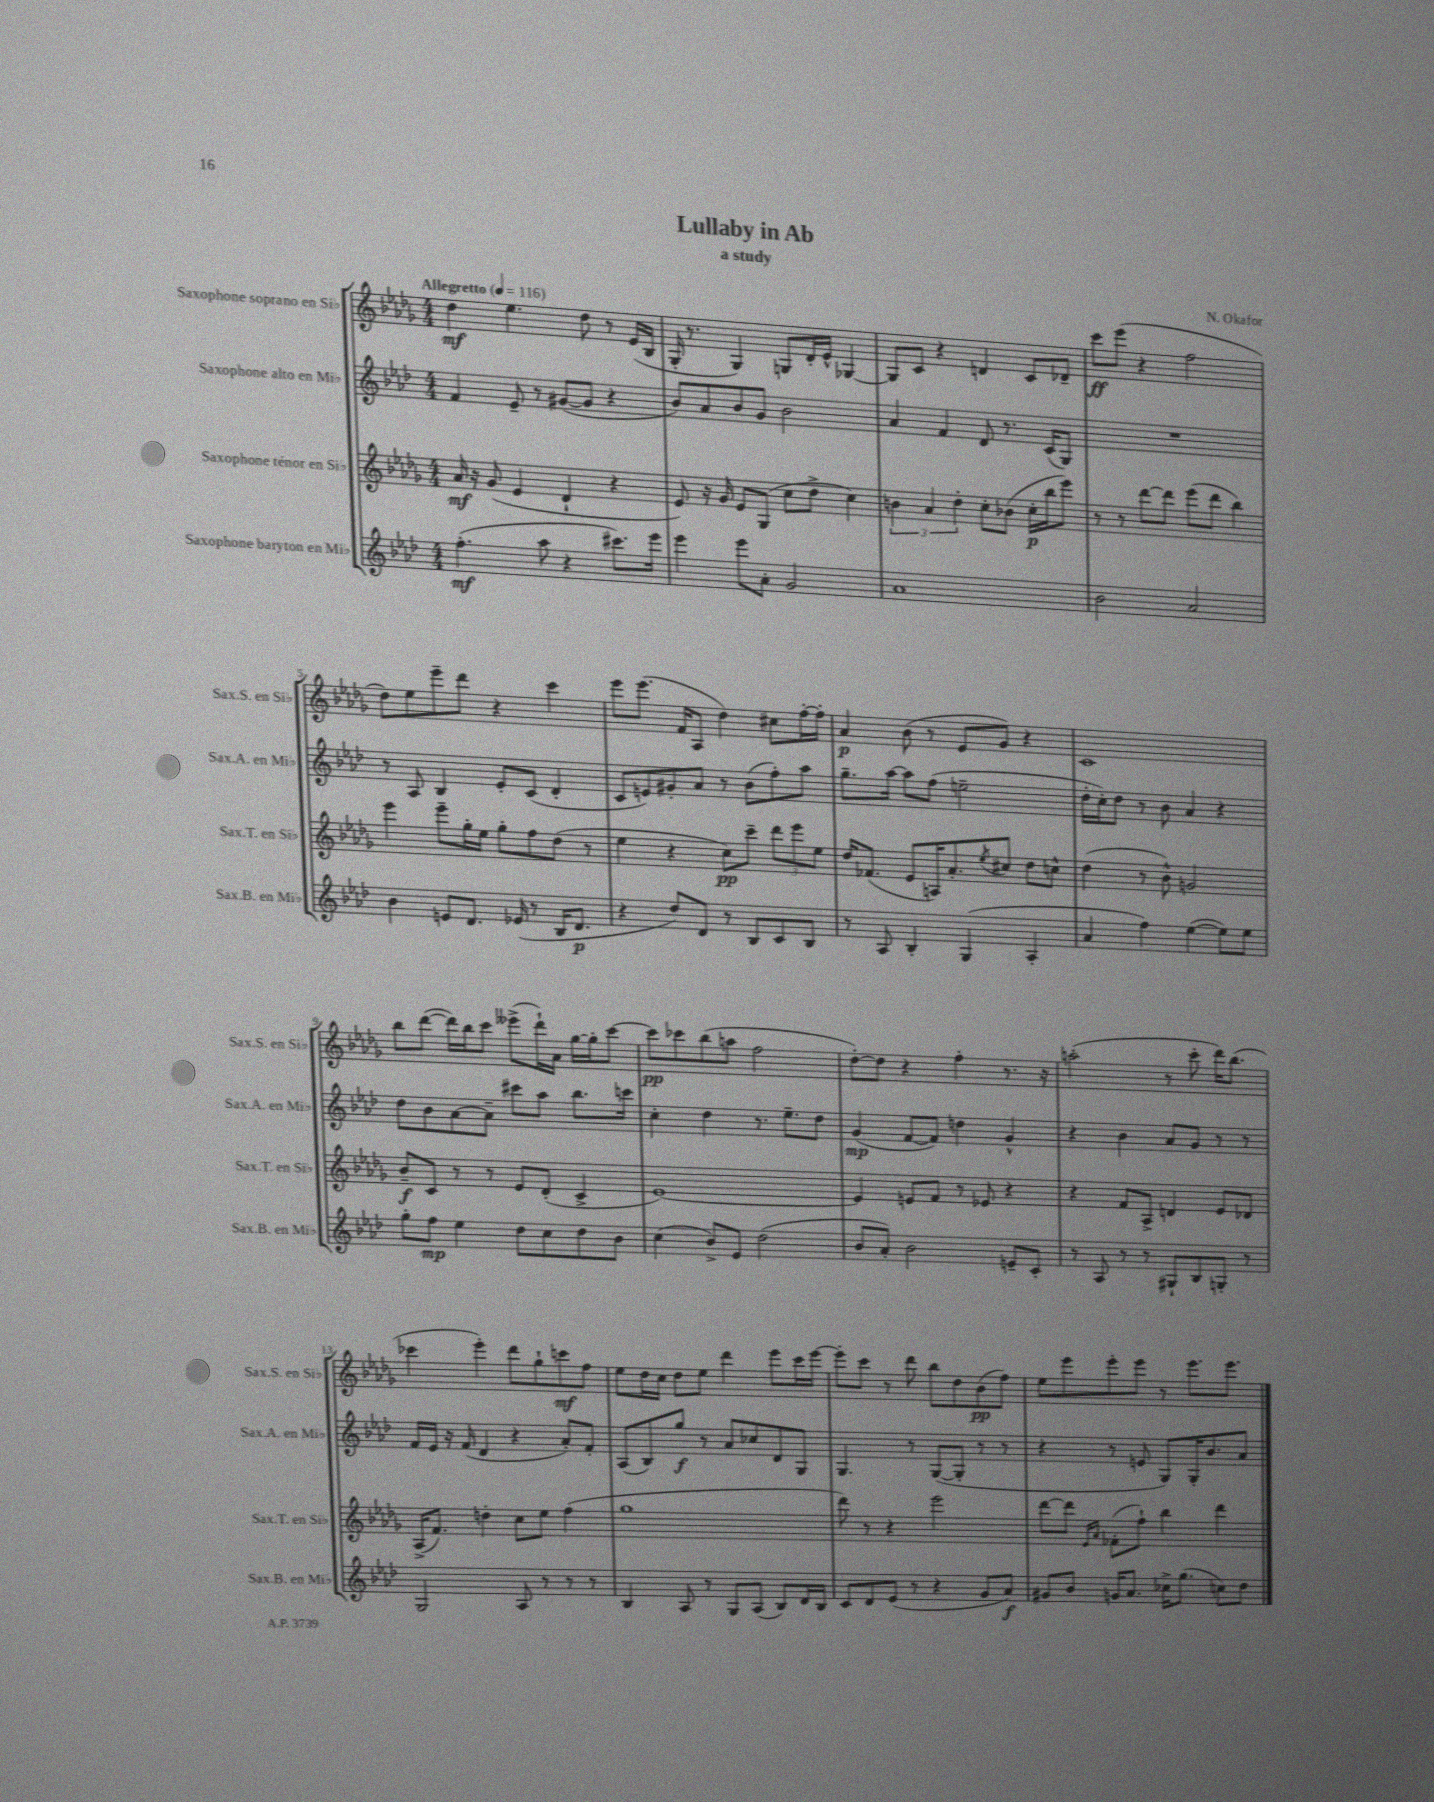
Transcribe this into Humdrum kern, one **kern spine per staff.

**kern	**kern	**kern	**kern
*staff4	*staff3	*staff2	*staff1
*clefG2	*clefG2	*clefG2	*clefG2
*k[b-e-a-d-]	*k[b-e-a-d-g-]	*k[b-e-a-d-]	*k[b-e-a-d-g-]
*M4/4	*M4/4	*M4/4	*M4/4
*MM116	*MM116	*MM116	*MM116
(4.ff'	16a-	4f	4dd-
.	16r	.	.
.	(8g-	.	.
.	4e-	8e-~	4.ee-
8aa-	.	8r	.
4r	4d-`	([8g#	.
.	.	8g#]	8dd-
8.ccc#)	4r	4r	8r
.	.	.	(16e-
16eee-	.	.	16B-
=	=	=	=
4eee-	8e-)	8b-)	16G-'
.	.	.	8.r
.	16r	8a-	.
.	16g-	.	.
8eee-	8e-	8b-	4G-)
8a-'	(8G-	8g	.
2g	8cc	2b-	8G
.	8dd-^	.	16d-'
.	.	.	16e-^^
.	4cc)	.	[4G-
=	=	=	=
1a-	6b	4a-	8G-]
.	.	.	8c
.	6a-	.	.
.	.	4f	4r
.	6dd-'	.	.
.	8cc'	8d-	4d
.	(8b-	8.r	.
.	16cc'	.	8c
.	16bb-	(16c	.
.	8eee-)	8G)	8d-~
=	=	=	=
2b-	8r	1r	8ccc
.	8r	.	(8eee-
.	[8ddd-	.	4r
.	8ddd-]	.	.
2a-	(8eee-	.	2ff
.	8ddd-	.	.
.	4bb-)	.	.
=	=	=	=
4b-	4eee-	8r	8dd-)
.	.	8A-	8ee-
8e	8eee-~	4B-	8eee-~
8.d-	16gg-'	.	8ddd-
.	16ee-	.	.
.	8gg-'	8e-'	4r
(16e-	.	.	.
8r	8ff	(8c	.
16B-	(8dd-	4d-'	4ccc
8.d-	.	.	.
.	8r	.	.
=	=	=	=
4r	4ee-	8c	8eee-
.	.	8e)	(8.eee-
8dd-)	4r	8g#'	.
.	.	.	16f
8d-	.	8a-	8A-
8r	8cc)	8r	4dd-)
8B-	8ccc~	(8b-	.
8c	12ddd-	8ff')	8cc#
.	12eee-	.	.
8B-	.	8aa-	[16ff'
.	12ee-	.	.
.	.	.	16ff']
=	=	=	=
8r	16dd-	8.gg~	4a-
.	(8.f-	.	.
8A-	.	.	.
.	.	[16aa-	.
4B-'	8e-	8aa-]	(8b-
.	16A)	(8ff	8r
.	8.a-'	.	.
(4G	.	2ee~	8e-
.	8qee-	.	.
.	8cc#	.	8g-)
4A-'	8dd-	.	4r
.	8cc^^	.	.
=	=	=	=
4a-	(4dd-	16dd-'	1c
.	.	16cc')	.
.	.	8dd-	.
4ff)	8r	8r	.
.	8b-^^)	8b-	.
([4ee-	2g	4a-	.
8ee-])	.	4r	.
8ee-	.	.	.
=	=	=	=
8gg'	8b-~	8dd-	8bb-
8ff	8c	8b-	([8ddd-
4ee-	8r	[8a-	16ddd-])
.	.	.	16bb-
.	8r	8a-~]	8ccc
8dd-	8e-	8ccc#	(8eee--^
8cc	(8d-'	8aa-	16ddd-`)
.	.	.	16a-
8dd-	4c^	8.bb-	[16gg-
.	.	.	16gg-']
8b-	.	.	[8ccc
.	.	16ccc	.
=	=	=	=
(4cc	[1e-)	4cc'	8ccc]
.	.	.	8ccc-
8b-^)	.	4dd-	(8bb-
8e-	.	.	8aa
(2dd-	.	8.r	2ff
.	.	8.ee-~	.
.	.	8dd-	.
=	=	=	=
8b-	4e-]	(4g	[8dd-')
8a-')	.	.	8dd-]
2b-	8e	[8f	4r
.	8f	8f])	.
.	8r	4dd	4ff'
.	8e-	.	.
8e~	4r	4g^^	8.r
8c'	.	.	.
.	.	.	16r
=	=	=	=
8r	4r	4r	(2aa'
8A-	.	.	.
8r	8f	4b-	.
8r	8A-^	.	.
8G#`	4d	8a-	8r
8B-	.	8g	8ccc'
8G'	8e-	8r	16ddd-)
.	.	.	(8.bb-
8r	8d-	8r	.
=	=	=	=
2G	(16A-^	16f	4ccc-
.	8.f)	16e-	.
.	.	16r	.
.	.	(16f	.
.	4dd'	4d-	4eee-')
8A-	8cc	4r	8ddd-
8r	8ee-	.	8gg-`
8r	(4ff	8a-')	8ccc
8r	.	8f'	8ff
=	=	=	=
4B-	1gg-	(8A-	8ee-
.	.	8B-)	16dd-
.	.	.	16cc
8A-	.	8gg	8dd-
8r	.	8r	8ee-
8G	.	8a-	4ddd-
(8A-	.	8cc-	.
8B-)	.	8d-	8eee-
16d-	.	8G	16ccc
16B-	.	.	[16eee-
=	=	=	=
8c	8ddd-)	4.G	8eee-']
8d-	8r	.	8ccc
(8e-	4r	.	8r
8r	.	8r	8ddd-
4r	2eee-	([8G	8bb-
.	.	8G']	8dd-
8g	.	8r	(8b-
8a-)	.	8r	8ff)
=	=	=	=
8g#	[8ddd-	4r	8ee-
8b-	8ddd-]	.	8eee-
.	16qqe-	.	.
.	16qqa-	.	.
16g	(8f-'	8r	8eee-'
8.a-	.	.	.
.	8ff`)	8e	8eee-
16cc-^	4bb-	8G)	8r
(8.gg	.	.	.
.	.	16G'	8.eee-
.	.	8.b-	.
8cc)	4ddd-	.	.
.	.	.	8.eee-
8dd-	.	8a-	.
==	==	==	==
*-	*-	*-	*-
